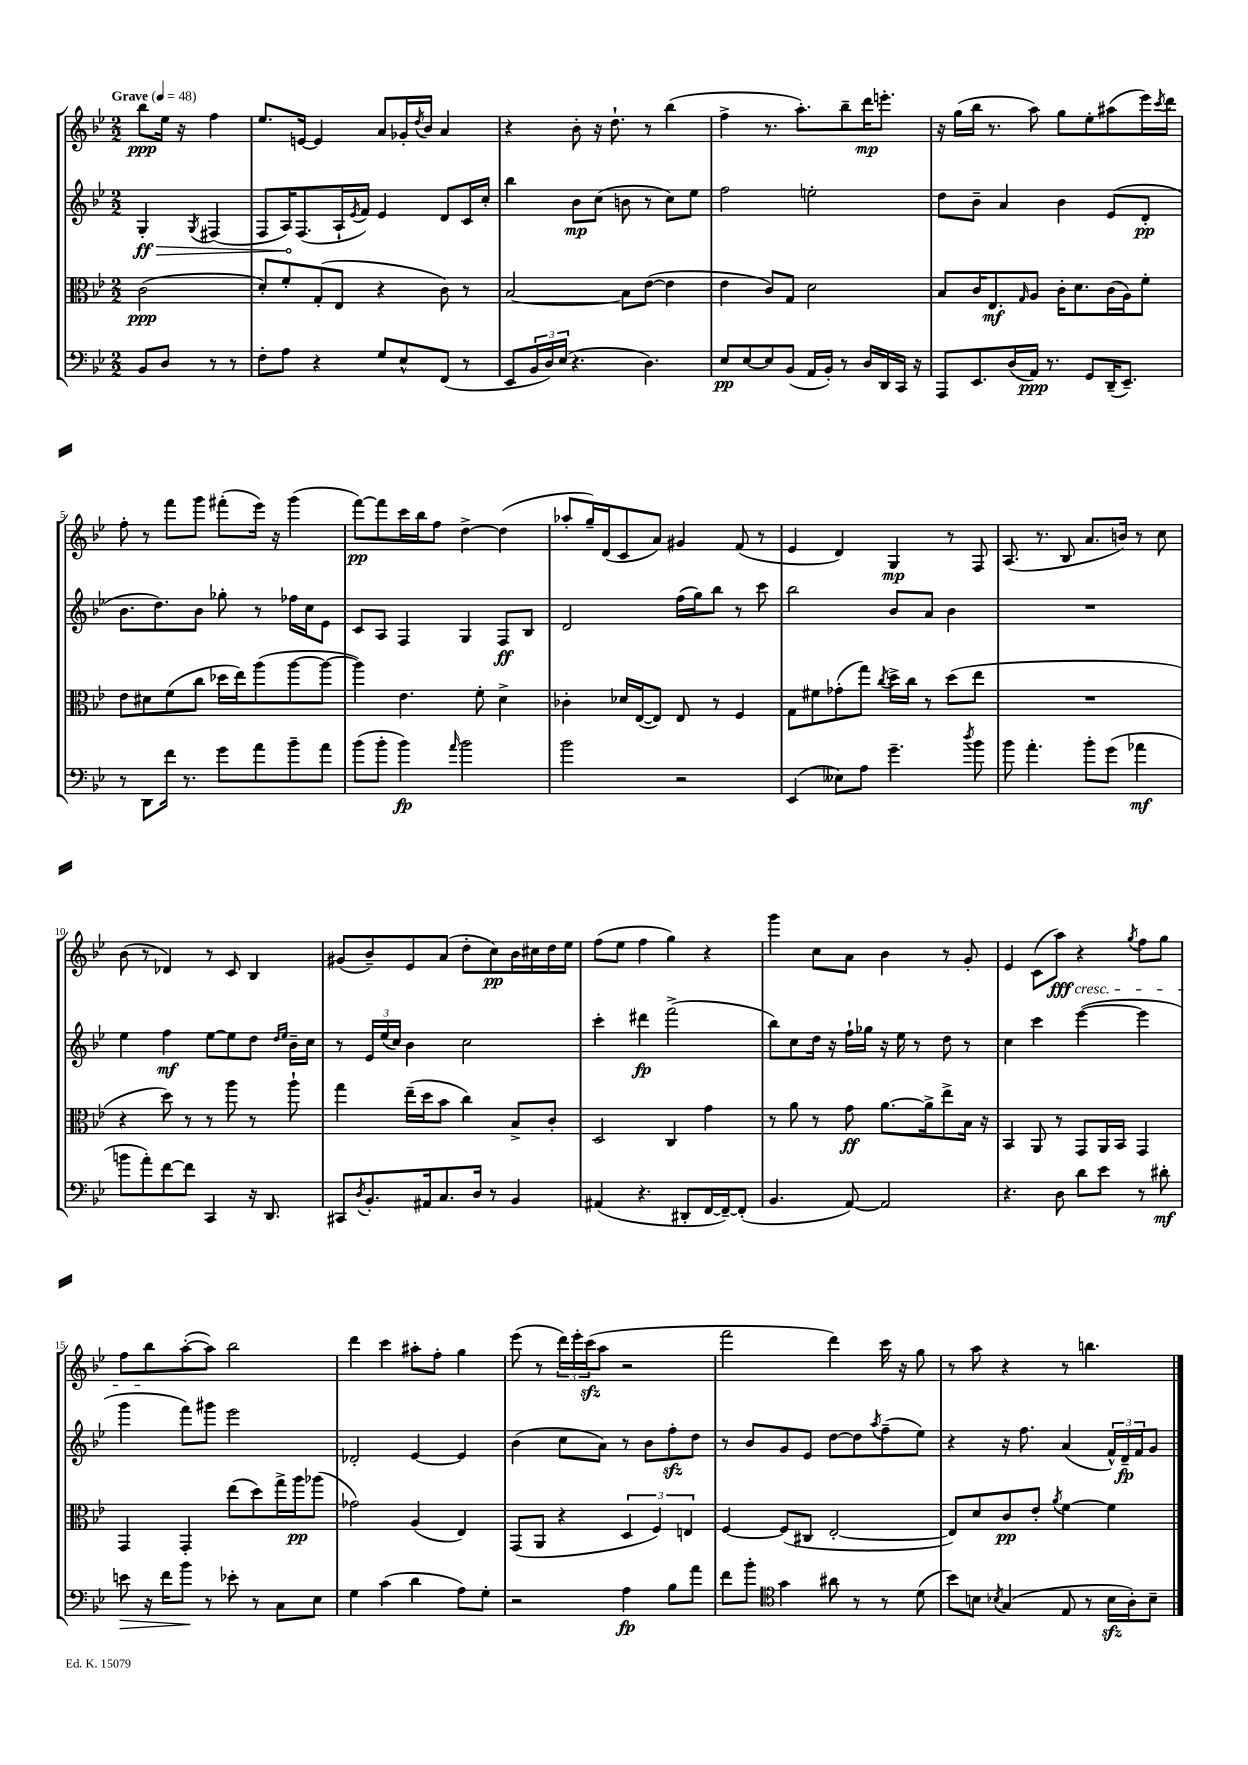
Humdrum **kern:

**kern	**dynam	**kern	**dynam	**kern	**dynam	**kern	**dynam
*part4	*part4	*part3	*part3	*part2	*part2	*part1	*part1
*staff4	*staff4	*staff3	*staff3	*staff2	*staff2	*staff1	*staff1
*clefF4	*	*clefC3	*	*clefG2	*	*clefG2	*
*k[b-e-]	*	*k[b-e-]	*	*k[b-e-]	*	*k[b-e-]	*
*M2/2	*	*M2/2	*	*M2/2	*	*M2/2	*
*MM48	*	*MM48	*	*MM48	*	*MM48	*
=	=	=	=	=	=	=	=
!	!	!	!	!	!	!LO:TX:a:B:t=Grave	!
!	!	!	!	!	!LO:HP:b	!	!
8BB-/L	.	(2c\	ppp	4G'/	> ff	8bb-\L	ppp
8D/J	.	.	.	.	.	16ee-\Jk	.
.	.	.	.	.	.	16r	.
.	.	.	.	8qG/	.	.	.
8r	.	.	.	(4F#X/	.	4ff\	.
8r	.	.	.	.	.	.	.
=1	=1	=1	=1	=1	=1	=1	=1
8F'\L	.	8d'/L)	.	8F/L	.	8.ee-/L	.
8A\J	.	8f'/	.	16A/K)	.	.	.
.	.	.	.	(8.F/	]	[16en/Jk	.
4r	.	(8G'/	.	.	.	4e/]	.
.	.	8E-/J	.	16A`/L	.	.	.
.	.	.	.	8qe-/	.	.	.
.	.	.	.	16f/JJ)	.	.	.
8G/L	.	4r	.	4e-/	.	8a/L	.
8E-^^/	.	.	.	.	.	16g-X'/L	.
.	.	.	.	.	.	8qdd/	.
.	.	.	.	.	.	16b-/JJ	.
(8FF/J	.	8c\)	.	8d/L	.	4a/	.
8r	.	8r	.	16c/L	.	.	.
.	.	.	.	16cc'/JJ	.	.	.
=2	=2	=2	=2	=2	=2	=2	=2
8EE-/L	.	[2B-/	.	4bb-\	.	4r	.
24BB-/L	.	.	.	.	.	.	.
24D/)	.	.	.	.	.	.	.
(24E-/JJ	.	.	.	.	.	.	.
4.r	.	.	.	8b-\L	mp	8b-'\	.
.	.	.	.	(8cc\J	.	16r	.
.	.	.	.	.	.	8.dd`\	.
.	.	8B-\L]	.	8bn\	.	.	.
4.D\)	.	([8e-\J	.	8r	.	8r	.
.	.	4e-\]	.	8cc\L)	.	(4bb-\	.
.	.	.	.	8ee-\J	.	.	.
=3	=3	=3	=3	=3	=3	=3	=3
8E-/L	pp	4e-\	.	2ff\	.	4ff^\	.
[8E-/	.	.	.	.	.	.	.
8E-/]	.	8c/L)	.	.	.	8.r	.
(8BB-/J	.	8G/J	.	.	.	.	.
.	.	.	.	.	.	8.aa'\L)	.
16AA/LL	.	2d\	.	2een'\	.	.	.
16BB-'/JJ)	.	.	.	.	.	.	.
8r	.	.	.	.	.	8bb-~\	.
16D/LL	.	.	.	.	.	16ddd\K	mp
16DD/	.	.	.	.	.	8.eeen'\J	.
16CC/JJ	.	.	.	.	.	.	.
16r	.	.	.	.	.	.	.
=4	=4	=4	=4	=4	=4	=4	=4
8AAA/L	.	8B-/L	.	8dd\L	.	16r	.
.	.	.	.	.	.	(16gg\LL	.
8.EE-/	.	16c/K	.	8b-~\J	.	16bb-\JJ	.
.	.	8.E-/	mf	.	.	8.r	.
.	.	.	.	4a/	.	.	.
(16D/L	.	.	.	.	.	.	.
.	.	16qqG/	.	.	.	.	.
16AA/JJ)	ppp	8A/J	.	.	.	8aa\)	.
8.r	.	.	.	.	.	.	.
.	.	16c'\KL	.	4b-\	.	8gg\L	.
.	.	8.d\	.	.	.	.	.
8GG/L	.	.	.	.	.	8ee-'\	.
(16DD~/K	.	(16c\L	.	(8e-/L	.	(8aa#X\	.
8.EE-~/J)	.	16A\J)	.	.	.	.	.
.	.	8f'\J	.	8d'/J	pp	16eee-\L)	.
.	.	.	.	.	.	8qccc/	.
.	.	.	.	.	.	16ddd\JJ	.
!!LO:LB:g=z
=5	=5	=5	=5	=5	=5	=5	=5
8r	.	8e-\L	.	8.b-\L	.	8ff'\	.
8DD\L	.	8d#X\	.	.	.	8r	.
.	.	.	.	8.dd\)	.	.	.
16f\Jk	.	(8f\	.	.	.	8fff\L	.
8.r	.	.	.	.	.	.	.
.	.	8cc\J	.	8b-\J	.	8ggg\J	.
8g\L	.	16dd-X\LL	.	8gg-X'\	.	(8fff#X'\L	.
.	.	16ee-\J)	.	.	.	.	.
8a\	.	(8aa\	.	8r	.	16eee-\Jk)	.
.	.	.	.	.	.	16r	.
8b-~\	.	[8aa\	.	16ff-X\LL	.	(4ggg\	.
.	.	.	.	16cc\J	.	.	.
8a\J	.	8aa\J_	.	8e-\J	.	.	.
=6	=6	=6	=6	=6	=6	=6	=6
(8b-\L	.	4aa\])	.	8c/L	.	[8fff\L)	pp
8b-'\J	.	.	.	8A/J	.	8fff\]	.
4b-\)	fp	4.e-\	.	4F/	.	16ccc\L	.
.	.	.	.	.	.	16bb-\J	.
.	.	.	.	.	.	8ff\J	.
16qqa/	.	.	.	.	.	.	.
2b-\	.	.	.	4G/	.	[4dd^\	.
.	.	8f'\	.	.	.	.	.
.	.	4d^\	.	8F/L	ff	(4dd\]	.
.	.	.	.	8B-/J	.	.	.
=7	=7	=7	=7	=7	=7	=7	=7
2b-\	.	4c-X'\	.	2d/	.	8aa-X'/L	.
.	.	.	.	.	.	16gg~/L)	.
.	.	.	.	.	.	(16d/J	.
.	.	16d-X/LL	.	.	.	8c/	.
.	.	([16E-/J	.	.	.	.	.
.	.	8E-/J])	.	.	.	8a/J)	.
2r	.	8E-/	.	(16ff\LL	.	4g#X/	.
.	.	.	.	16gg\J)	.	.	.
.	.	8r	.	8bb-\J	.	.	.
.	.	4F/	.	8r	.	(8f/	.
.	.	.	.	8ccc\	.	8r	.
=8	=8	=8	=8	=8	=8	=8	=8
(4EE-/	.	8G\L	.	2bb-\	.	4e-/	.
.	.	8f#X\	.	.	.	.	.
8E--X\L)	.	(8g-X'\	.	.	.	4d/)	.
8A\J	.	8gg\J)	.	.	.	.	.
.	.	8qcc/	.	.	.	.	.
4.g~\	.	16dd^\LL	.	8b-/L	.	4G/	mp
.	.	16cc\JJ	.	.	.	.	.
.	.	8r	.	8a/J	.	.	.
.	.	(8dd\L	.	4b-\	.	8r	.
8qdd/	.	.	.	.	.	.	.
8b-\	.	8ee-\J	.	.	.	8F/	.
=9	=9	=9	=9	=9	=9	=9	=9
8b-\	.	1r	.	1r	.	(8.A/	.
4.a'\	.	.	.	.	.	.	.
.	.	.	.	.	.	8.r	.
.	.	.	.	.	.	8B-/	.
8b-'\L	.	.	.	.	.	8.a/L	.
(8g\J	.	.	.	.	.	.	.
.	.	.	.	.	.	16bn/Jk)	.
4a-X\	mf	.	.	.	.	8r	.
.	.	.	.	.	.	8cc\	.
!!LO:LB:g=z
=10	=10	=10	=10	=10	=10	=10	=10
8bn\L	.	4r	.	4ee-\	.	(8b-\	.
8a'\)	.	.	.	.	.	8r	.
[8f\	.	8dd\)	.	4ff\	mf	4d-X/)	.
8f\J]	.	8r	.	.	.	.	.
4CC/	.	8r	.	[8ee-\L	.	8r	.
.	.	8aa\	.	8ee-\]	.	8c/	.
16r	.	8r	.	8dd\J	.	4B-/	.
8.DD/	.	.	.	.	.	.	.
.	.	.	.	16qqdd/LL	.	.	.
.	.	.	.	16qqee-/JJ	.	.	.
.	.	8aa`\	.	16b-~\LL	.	.	.
.	.	.	.	16cc\JJ	.	.	.
=11	=11	=11	=11	=11	=11	=11	=11
8CC#X/L	.	4gg\	.	8r	.	(8g#X/L	.
8qD/	.	.	.	.	.	.	.
8.BB-'/	.	.	.	24e-/LL	.	8b-~/)	.
.	.	.	.	(24ee-/	.	.	.
.	.	.	.	24cc/JJ)	.	.	.
.	.	(16ee-~\LL	.	4b-\	.	8e-/	.
16AA#X/k	.	16dd\J	.	.	.	.	.
8.C/	.	8b-\J	.	.	.	(8a/J	.
.	.	4cc\)	.	2cc\	.	8dd'\L	.
16D/Jk	.	.	.	.	.	.	.
8r	.	.	.	.	.	8cc\)	pp
4BB-/	.	8B-^/L	.	.	.	16b-\L	.
.	.	.	.	.	.	16cc#X\	.
.	.	8c'/J	.	.	.	16dd\	.
.	.	.	.	.	.	16ee-\JJ	.
=12	=12	=12	=12	=12	=12	=12	=12
(4AA#X/	.	2D/	.	4ccc'\	.	(8ff\L	.
.	.	.	.	.	.	8ee-\J	.
4.r	.	.	.	4ddd#X\	fp	4ff\	.
.	.	4C/	.	(2fff^\	.	4gg\)	.
8DD#X'/L	.	.	.	.	.	.	.
[16FF/L	.	4g\	.	.	.	4r	.
16FF~/J_)	.	.	.	.	.	.	.
(8FF'/J]	.	.	.	.	.	.	.
=13	=13	=13	=13	=13	=13	=13	=13
4.BB-/	.	8r	.	8bb-\L)	.	4ggg\	.
.	.	8a\	.	8cc\	.	.	.
.	.	8r	.	16dd\Jk	.	8cc\L	.
.	.	.	.	16r	.	.	.
[8AA/)	.	8g\	ff	16ff`\LL	.	8a\J	.
.	.	.	.	16gg-X\JJ	.	.	.
2AA/]	.	[8.a\L	.	16r	.	4b-\	.
.	.	.	.	16ee-\	.	.	.
.	.	.	.	8r	.	.	.
.	.	16a^\k]	.	.	.	.	.
.	.	8ee-^\	.	8dd\	.	8r	.
.	.	16B-\Jk	.	8r	.	8g'/	.
.	.	16r	.	.	.	.	.
=14	=14	=14	=14	=14	=14	=14	=14
4.r	.	4BB-/	.	4cc\	.	4e-/	.
.	.	8AA/	.	4ccc\	.	(8c\L	.
!	!	!	!	!	!	!LO:TX:b:i:t=cresc.	!
8D\	.	8r	.	.	.	8aa\J)	fff
8d\L	.	8GG/L	.	([4eee-\	.	4r	.
8e-\J	.	16AA/L	.	.	.	.	.
.	.	16BB-/JJ	.	.	.	.	.
.	.	.	.	.	.	8qgg/	.
8r	.	4GG/	.	4eee-\]	.	8ff\L	.
8d#X'\	mf	.	.	.	.	8gg\J	.
!!LO:LB:g=z
=15	=15	=15	=15	=15	=15	=15	=15
!	!LO:HP:b	!	!	!	!	!	!
8en\	>	4GG/	.	4ggg\	.	8ff\L	.
16r	.	.	.	.	.	8bb-\	.
16f\KL	.	.	.	.	.	.	.
8b-\J	.	4GG'/	.	8fff\L)	.	([8aa'\	.
8r	]	.	.	8ggg#X\J	.	8aa\J])	.
8e-X'\	.	(8ee-\L	.	2eee-\	.	2bb-\	.
8r	.	8dd\)	.	.	.	.	.
8C\L	.	16gg^\L	.	.	.	.	.
.	.	16aa\J	pp	.	.	.	.
8E-\J	.	(8aa-X\J	.	.	.	.	.
=16	=16	=16	=16	=16	=16	=16	=16
4G\	.	2g-X\)	.	2d-X'/	.	4ddd\	.
(4c\	.	.	.	.	.	4ccc\	.
4d\	.	(4A/	.	[4e-/	.	8aa#X'\L	.
.	.	.	.	.	.	8ff'\J	.
8A\L)	.	4E-/)	.	4e-/]	.	4gg\	.
8G'\J	.	.	.	.	.	.	.
=17	=17	=17	=17	=17	=17	=17	=17
2r	.	(8GG/L	.	(4b-\	.	(8eee-\	.
.	.	8AA/J	.	.	.	8r	.
.	.	4r	.	8cc\L	.	24ddd\LL)	.
.	.	.	.	.	.	24eee-'\	.
.	.	.	.	.	.	(24ccczz\J	.
.	.	.	.	8a\J)	.	8aa\J	.
4A\	fp	6D/	.	8r	.	2r	.
.	.	.	.	8b-\L	.	.	.
.	.	6F/)	.	.	.	.	.
8B-\L	.	.	.	8ffzz'\	.	.	.
.	.	6En/	.	.	.	.	.
8a\J	.	.	.	8dd\J	.	.	.
=18	=18	=18	=18	=18	=18	=18	=18
8f\L	.	[4F/	.	8r	.	2fff\	.
8b-'\J	.	.	.	8b-/L	.	.	.
*clefC4	*	*	*	*	*	*	*
4g\	.	(8F/L]	.	8g/	.	.	.
.	.	8C#X/J	.	8e-/J	.	.	.
8a#X\	.	[2E-'/	.	[8dd\L	.	4ddd\)	.
8r	.	.	.	8dd\]	.	.	.
.	.	.	.	8qaa/	.	.	.
8r	.	.	.	(8ff~\	.	16ccc\	.
.	.	.	.	.	.	16r	.
(8d\	.	.	.	8ee-\J)	.	8gg\	.
=19	=19	=19	=19	=19	=19	=19	=19
8b-\L)	.	8E-/L])	.	4r	.	8r	.
8Bn\J	.	8d/	.	.	.	8aa\	.
8qB-X/	.	.	.	.	.	.	.
(4G/	.	8c/	pp	16r	.	4r	.
.	.	.	.	8.ff\	.	.	.
.	.	8e-'/J	.	.	.	.	.
.	.	8qa/	.	.	.	.	.
8E-/	.	[4f\	.	(4a/	.	8r	.
8r	.	.	.	.	.	4.bbn\	.
16B-zz\LL	.	4f\]	.	24f^^/LL)	.	.	.
.	.	.	.	24d~/	fp	.	.
16A'\J)	.	.	.	.	.	.	.
.	.	.	.	24f/J	.	.	.
8B-~\J	.	.	.	8g/J	.	.	.
==	==	==	==	==	==	==	==
*-	*-	*-	*-	*-	*-	*-	*-
